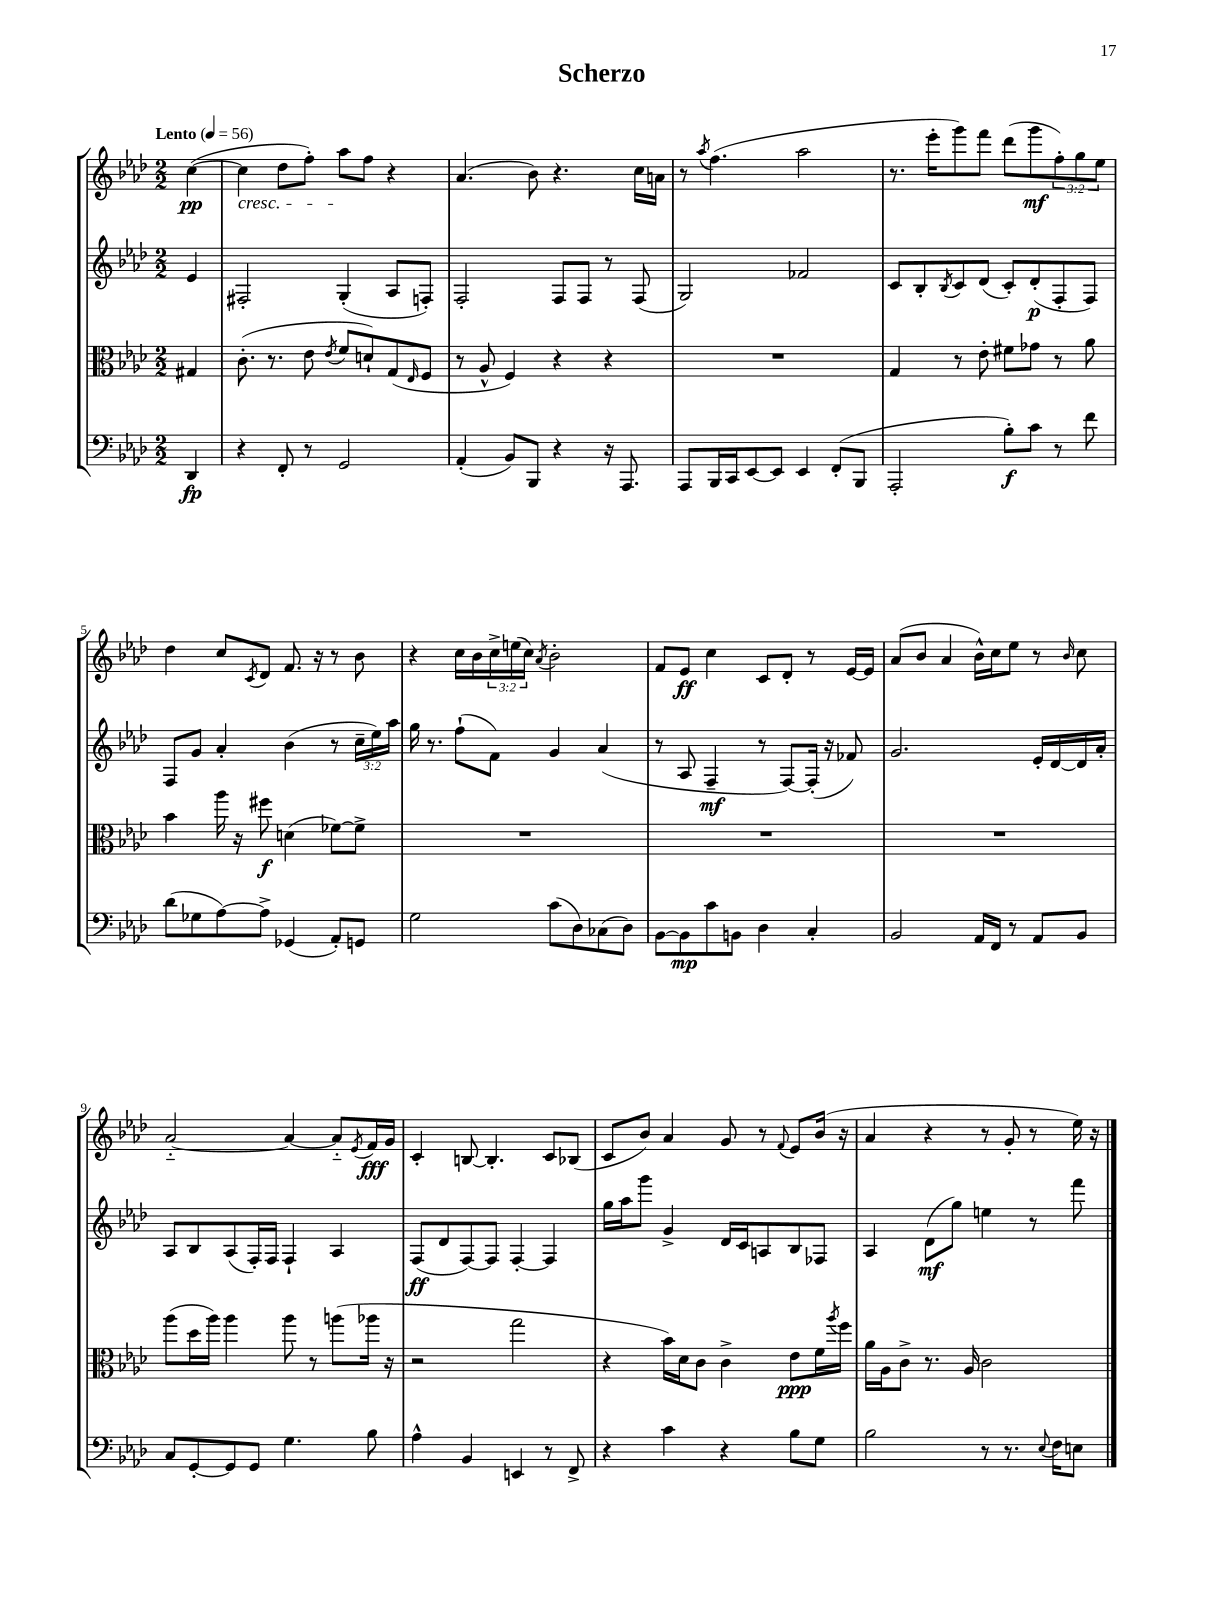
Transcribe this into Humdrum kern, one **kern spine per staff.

**kern	**dynam	**kern	**dynam	**kern	**dynam	**kern	**dynam
*part4	*part4	*part3	*part3	*part2	*part2	*part1	*part1
*staff4	*staff4	*staff3	*staff3	*staff2	*staff2	*staff1	*staff1
*clefF4	*	*clefC3	*	*clefG2	*	*clefG2	*
*k[b-e-a-d-]	*	*k[b-e-a-d-]	*	*k[b-e-a-d-]	*	*k[b-e-a-d-]	*
*M2/2	*	*M2/2	*	*M2/2	*	*M2/2	*
*MM56	*	*MM56	*	*MM56	*	*MM56	*
=	=	=	=	=	=	=	=
!	!	!	!	!	!	!LO:TX:a:B:t=Lento	!
4DD-/	fp	4G#X/	.	4e-/	.	([4cc\	pp
=1	=1	=1	=1	=1	=1	=1	=1
!	!	!	!	!	!	!LO:TX:b:i:t=cresc.	!
4r	.	(8.c'\	.	2F#X'/	.	4cc\]	.
.	.	8.r	.	.	.	.	.
8FF'/	.	.	.	.	.	8dd-\L	.
8r	.	8e-\	.	.	.	8ff'\J)	.
.	.	8qe-/	.	.	.	.	.
2GG/	.	8f/L	.	(4G'/	.	8aa-\L	.
.	.	8dn`/)	.	.	.	8ff\J	.
.	.	(8G/	.	8A-/L	.	4r	.
.	.	16qqE-/	.	.	.	.	.
.	.	8F/J	.	8Fn'/J)	.	.	.
=2	=2	=2	=2	=2	=2	=2	=2
(4AA-'/	.	8r	.	2F'/	.	(4.a-/	.
.	.	8A-^^/	.	.	.	.	.
8BB-/L)	.	4F/)	.	.	.	.	.
8BBB-/J	.	.	.	.	.	8b-\)	.
4r	.	4r	.	8F/L	.	4.r	.
.	.	.	.	8F/J	.	.	.
16r	.	4r	.	8r	.	.	.
8.AAA-/	.	.	.	.	.	.	.
.	.	.	.	(8F/	.	16cc\LL	.
.	.	.	.	.	.	16an\JJ	.
=3	=3	=3	=3	=3	=3	=3	=3
8AAA-/L	.	1r	.	2G/)	.	8r	.
.	.	.	.	.	.	8qaa-/	.
16BBB-/L	.	.	.	.	.	(4.ff\	.
16CC/J	.	.	.	.	.	.	.
[8EE-/	.	.	.	.	.	.	.
8EE-/J]	.	.	.	.	.	.	.
4EE-/	.	.	.	2f-X/	.	2aa-\	.
(8FF'/L	.	.	.	.	.	.	.
8BBB-/J	.	.	.	.	.	.	.
=4	=4	=4	=4	=4	=4	=4	=4
2AAA-'/	.	4G/	.	8c/L	.	8.r	.
.	.	.	.	8B-'/	.	.	.
.	.	.	.	.	.	16eee-'\KL	.
.	.	.	.	8qB-/	.	.	.
.	.	8r	.	8c/	.	8ggg\)	.
.	.	8e-'\	.	(8d-/J	.	8fff\J	.
8B-'\L)	f	8f#X\L	.	8c'/L)	.	(8ddd-\L	.
8c\J	.	8g-X\J	.	(8d-'/	p	8ggg\	mf
8r	.	8r	.	8F'/	.	12ff'\)	.
.	.	.	.	.	.	12gg\	.
8f\	.	8a-\	.	8F/J)	.	.	.
.	.	.	.	.	.	12ee-\J	.
!!LO:LB:g=z
=5	=5	=5	=5	=5	=5	=5	=5
(8d-\L	.	4b-\	.	8F/L	.	4dd-\	.
8G-X\	.	.	.	8g/J	.	.	.
[8A-\)	.	16aa-\	.	4a-'/	.	8cc/L	.
.	.	16r	.	.	.	.	.
.	.	.	.	.	.	8qc/	.
8A-^\J]	.	8ff#X\	f	.	.	8d-/J	.
(4GG-X/	.	(4dn\	.	(4b-\	.	8.f/	.
.	.	.	.	.	.	16r	.
8AA-'/L)	.	[8f-X\L)	.	8r	.	8r	.
8GGn/J	.	8f-^\J]	.	24cc~\LL	.	8b-\	.
.	.	.	.	24ee-\)	.	.	.
.	.	.	.	24aa-\JJ	.	.	.
=6	=6	=6	=6	=6	=6	=6	=6
2G\	.	1r	.	16gg\	.	4r	.
.	.	.	.	8.r	.	.	.
.	.	.	.	(8ff`\L	.	16cc\LL	.
.	.	.	.	.	.	16b-\	.
.	.	.	.	8f\J)	.	24cc^\	.
.	.	.	.	.	.	(24een\	.
.	.	.	.	.	.	24cc\JJ)	.
.	.	.	.	.	.	8qa-/	.
(8c\L	.	.	.	4g/	.	2b-'\	.
8D-\)	.	.	.	.	.	.	.
(8C-X\	.	.	.	(4a-/	.	.	.
8D-\J)	.	.	.	.	.	.	.
=7	=7	=7	=7	=7	=7	=7	=7
[8BB-\L	.	1r	.	8r	.	8f/L	.
8BB-\]	mp	.	.	8A-/	.	8e-/J	ff
8c\	.	.	.	4F~/	mf	4cc\	.
8BBn\J	.	.	.	.	.	.	.
4D-\	.	.	.	8r	.	8c/L	.
.	.	.	.	[8F/L)	.	8d-'/J	.
4C'/	.	.	.	(16F'/Jk]	.	8r	.
.	.	.	.	16r	.	.	.
.	.	.	.	8f-X/)	.	[16e-/LL	.
.	.	.	.	.	.	16e-/JJ]	.
=8	=8	=8	=8	=8	=8	=8	=8
2BB-/	.	1r	.	2.g/	.	(8a-/L	.
.	.	.	.	.	.	8b-/J	.
.	.	.	.	.	.	4a-/	.
16AA-/LL	.	.	.	.	.	16b-^^\LL)	.
16FF/JJ	.	.	.	.	.	16cc\J	.
8r	.	.	.	.	.	8ee-\J	.
8AA-/L	.	.	.	16e-'/LL	.	8r	.
.	.	.	.	[16d-/	.	.	.
.	.	.	.	.	.	16qqb-/	.
8BB-/J	.	.	.	16d-/]	.	8cc\	.
.	.	.	.	16a-'/JJ	.	.	.
!!LO:LB:g=z
=9	=9	=9	=9	=9	=9	=9	=9
8C/L	.	(8aa-\L	.	8A-/L	.	[2a-/	.
[8GG'/	.	16dd-\L	.	8B-/	.	.	.
.	.	16aa-\JJ)	.	.	.	.	.
8GG/]	.	4aa-\	.	(8A-/	.	.	.
8GG/J	.	.	.	16F'/L)	.	.	.
.	.	.	.	16F/JJ	.	.	.
4.G\	.	8aa-\	.	4F`/	.	4a-/_	.
.	.	8r	.	.	.	.	.
.	.	(8aan\L	.	4A-/	.	8a-/L]	.
.	.	.	.	.	.	8qe-/	.
8B-\	.	16aa-X\Jk	.	.	.	16f/L	fff
.	.	16r	.	.	.	16g/JJ	.
=10	=10	=10	=10	=10	=10	=10	=10
4A-^^\	.	2r	.	(8F/L	ff	4c'/	.
.	.	.	.	8d-/	.	.	.
4BB-/	.	.	.	[8F/)	.	[8Bn/	.
.	.	.	.	8F/J]	.	4.B'/]	.
4EEn/	.	2gg\	.	[4F'/	.	.	.
8r	.	.	.	4F/]	.	8c/L	.
8FF^/	.	.	.	.	.	(8B-X/J	.
=11	=11	=11	=11	=11	=11	=11	=11
4r	.	4r	.	16gg\LL	.	8c/L	.
.	.	.	.	16aa-\J	.	.	.
.	.	.	.	8ggg\J	.	8b-/J)	.
4c\	.	16b-\LL)	.	4g^/	.	4a-/	.
.	.	16d-\J	.	.	.	.	.
.	.	8c\J	.	.	.	.	.
4r	.	4c^\	.	16d-/LL	.	8g/	.
.	.	.	.	16c/J	.	.	.
.	.	.	.	8An/	.	8r	.
.	.	.	.	.	.	8qqf/	.
8B-\L	.	8e-\L	ppp	8B-/	.	8e-/L	.
8G\J	.	16f\L	.	8F-X/J	.	(16b-/Jk	.
.	.	8qaa-/	.	.	.	.	.
.	.	16ff\JJ	.	.	.	16r	.
=12	=12	=12	=12	=12	=12	=12	=12
2B-\	.	16a-\LL	.	4A-/	.	4a-/	.
.	.	16A-\J	.	.	.	.	.
.	.	8c^\J	.	.	.	.	.
.	.	8.r	.	(8d-\L	mf	4r	.
.	.	.	.	8gg\J)	.	.	.
.	.	16A-/	.	.	.	.	.
8r	.	2c\	.	4een\	.	8r	.
8.r	.	.	.	.	.	8g'/	.
.	.	.	.	8r	.	8r	.
8qqE-/	.	.	.	.	.	.	.
16F\KL	.	.	.	.	.	.	.
8En\J	.	.	.	8fff\	.	16ee-\)	.
.	.	.	.	.	.	16r	.
==	==	==	==	==	==	==	==
*-	*-	*-	*-	*-	*-	*-	*-
